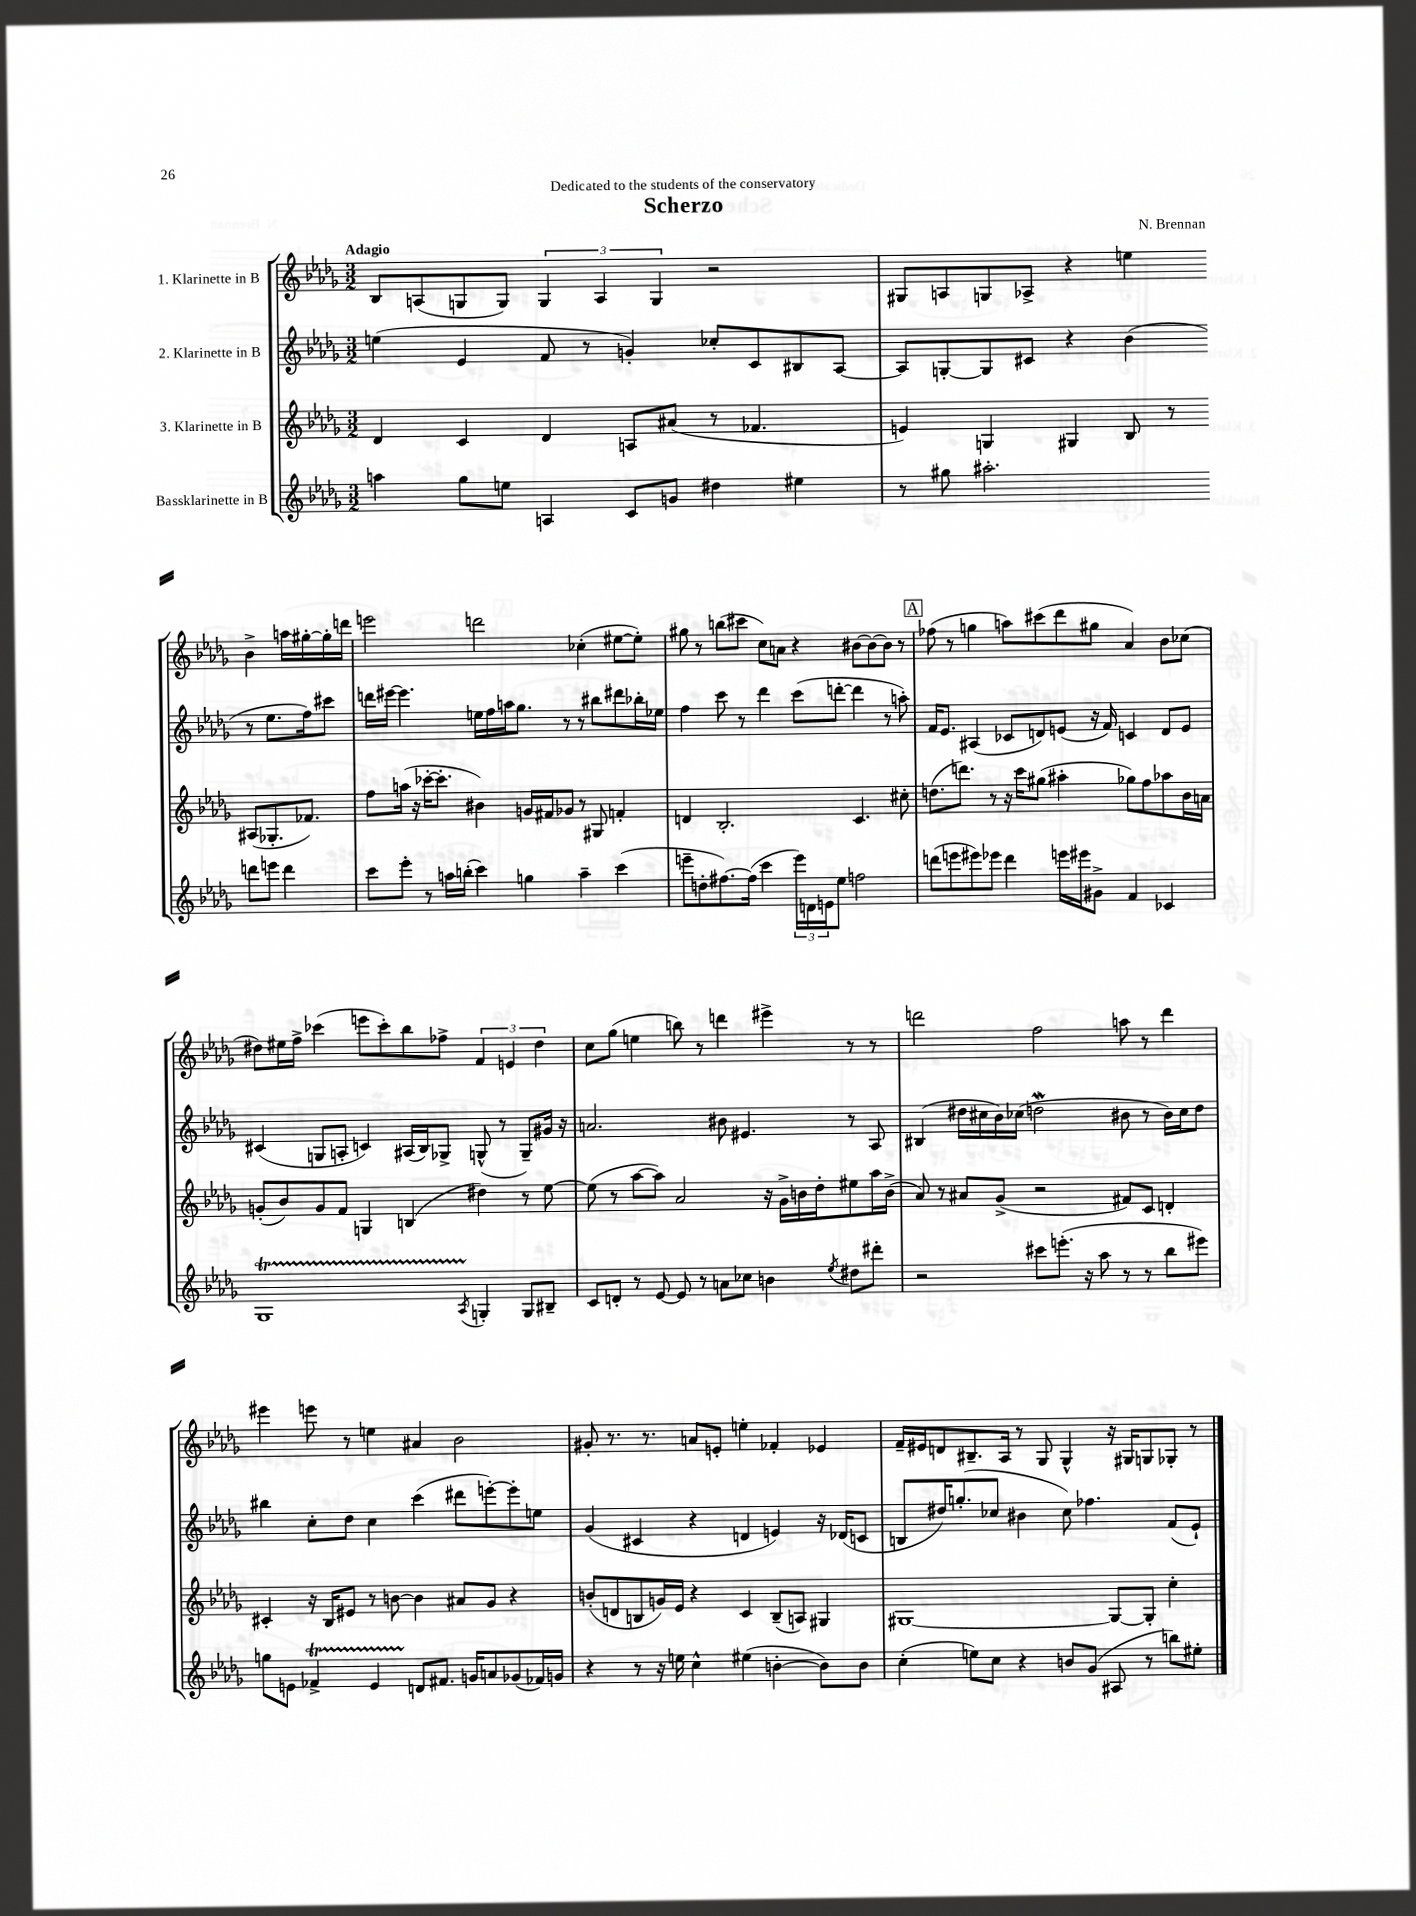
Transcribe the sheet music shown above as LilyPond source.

\header { title = "Scherzo" composer = "N. Brennan" dedication = "Dedicated to the students of the conservatory" }
<<
\new StaffGroup <<
\new Staff = "s0" \with { instrumentName = "1. Klarinette in B" } {
    \clef treble \key des \major \numericTimeSignature \time 3/2 \tempo "Adagio"
    bes8 a8( g8 g8) \tuplet 3/2 { g4 a4 g4 } r2 |
    gis8 a8 g8 aes8-> r4 e''4 bes'4-> a''16 gis''16~-. gis''16-. d'''16 |
    e'''2 d'''2 ces''4-.( eis''8~ eis''8-.) |
    gis''8 r8 b''8( cis'''8 c''8) a'8 r4 bis'8~ bis'8~ bis'8 r8 |
    \mark \markup { \box "A" } fes''8( r8 g''4 a''8) cis'''8( des'''8 gis''8 aes'4) bes'8 ces''8( |
    dis''8) eis''16 f''16-> ces'''4( e'''8 ces'''8-.) bes''8 fes''8-> \tuplet 3/2 { f'4 e'4 dis''4 } |
    c''8 ges''8( e''4 b''8) r8 d'''4 eis'''4-> r8 r8 |
    d'''2 f''2 a''8 r8 d'''4 |
    eis'''4 e'''8 r8 e''4 ais'4 bes'2 |
    gis'8-. r8. r8. a'8 e'8-. e''4-. fes'4-. ees'4 |
    f'16-- eis'16 d'8 bis8.-- aes16 r8 ges8 ges4-^ r16 gis16 g8 ges8-. r8 \bar "|." |
}
\new Staff = "s1" \with { instrumentName = "2. Klarinette in B" } {
    \clef treble \key des \major \numericTimeSignature \time 3/2
    e''4( ees'4 f'8 r8 g'4-.) ces''8-. c'8 bis8 aes8~ |
    aes8 g8~-. g8 cis'8 r4 bes'4( r8 ees''8. f''16) cis'''8 |
    d'''16 eis'''16~ eis'''4. e''16 f''16 a''16 ges''8. r8 r8 bis''8 dis'''8 bes''16-. ees''16 |
    f''4 c'''8 r8 des'''4 c'''8( d'''8~-. d'''4 r8 a''8-.) |
    \mark \markup { \box "A" } f'16 ees'8. ais4( ces'8 d'8) e'8( r16 f'16) c'4 d'8 e'8 |
    cis'4( g8 a8-. c'4) ais16( bes16) ges8-> g8-^( r8 g8--) gis'16 r16 |
    a'2. bis'8 eis'4. r8 aes8 |
    bis4( dis''16 cis''16 bes'16) ces''16( d''2\mordent bis'8 r8 bis'16) ces''16 d''8 |
    bis''4 c''8-. des''8 c''4 c'''4( dis'''8 e'''8~-.) e'''8-. e''8 |
    ges'4( cis'4 r4 d'4 e'4) r16 des'16( c'8 |
    b8 dis''16) g''8.-.( ces''8 bis'4 ces''8) fes''4. f'8( ees'8-!) \bar "|." |
}
\new Staff = "s2" \with { instrumentName = "3. Klarinette in B" } {
    \clef treble \key des \major \numericTimeSignature \time 3/2
    des'4 c'4 des'4 a8 ais'8( r8 fes'4. |
    e'4) g4 gis4 bes8 r8 ais8( ges8.-. fes'8.) |
    f''8 a''16( r16 ces'''16~-. ces'''8.-. bis'4) g'16 fis'16 ges'8 r8 gis8 f'4-. |
    d'4 bes2.-. c'4. cis''8-. |
    \mark \markup { \box "A" } d''8.( d'''8.) r8 r16 c'''16 gis''8( ais''4-. ges''8) f''8 aes''8 bes'16 a'16 |
    g'8-.( bes'8) g'8 f'8 g4 b4( dis''4) r8 ees''8~ |
    ees''8( r8 aes''8~ aes''8) aes'2 r16 ges'16-> b'16 des''16-. eis''8 aes''16 b'16->( |
    aes'8) r8 ais'8 ges'8->( r2 fis'8) c'8 d'4-. |
    cis'4-. r16 bes16 eis'8 r8 b'8~ b'4 ais'8 ges'8 r4 |
    b'8-.( d'8 b8 g'16) ees'16 r4 c'4 b8--( a8) gis4 |
    gis1~ gis8~ gis8-. c''4-. \bar "|." |
}
\new Staff = "s3" \with { instrumentName = "Bassklarinette in B" } {
    \clef treble \key des \major \numericTimeSignature \time 3/2
    a''4 ges''8 e''8 a4 c'8 g'8 dis''4 eis''4 |
    r8 gis''8 ais''2.-. d'''8 e'''8 d'''4 |
    c'''8 ees'''8-. r8 a''16 b''16-.( c'''4) g''4 a''4-- c'''4( |
    e'''8-- d''8-. fis''8.~) fis''16( c'''4 \tuplet 3/2 { e'''16) d'16 e'16 } ees''8 f''2 |
    \mark \markup { \box "A" } d'''8( e'''8 eis'''8) ees'''8 d'''4 e'''16 eis'''16 gis'8-> f'4 ces'4 |
    ges1\startTrillSpan \acciaccatura { aes8 } g4-.\stopTrillSpan g8 bis8-- |
    c'8 d'8-. r8 ees'8~ ees'8 r8 a'8 ces''8 b'4 \acciaccatura { ees''8 } dis''8 dis'''8-. |
    r2 cis'''8 e'''8.-.( r16 aes''8 r8 r8 bes''8 eis'''8) |
    g''8 e'8 fes'4->\startTrillSpan e'4 d'8\stopTrillSpan fis'8. g'16 a'8 ges'8( fes'16) g'16 |
    r4 r8 r16 e''16 c''4-^ eis''4( b'4~-. b'8) b'8 |
    c''4-.( e''8) c''8 r4 b'8 ges'8( ais8 r8 b''8) eis''8-. \bar "|." |
}
>>
>>
\layout { \context { \Score \remove "Bar_number_engraver" } }
